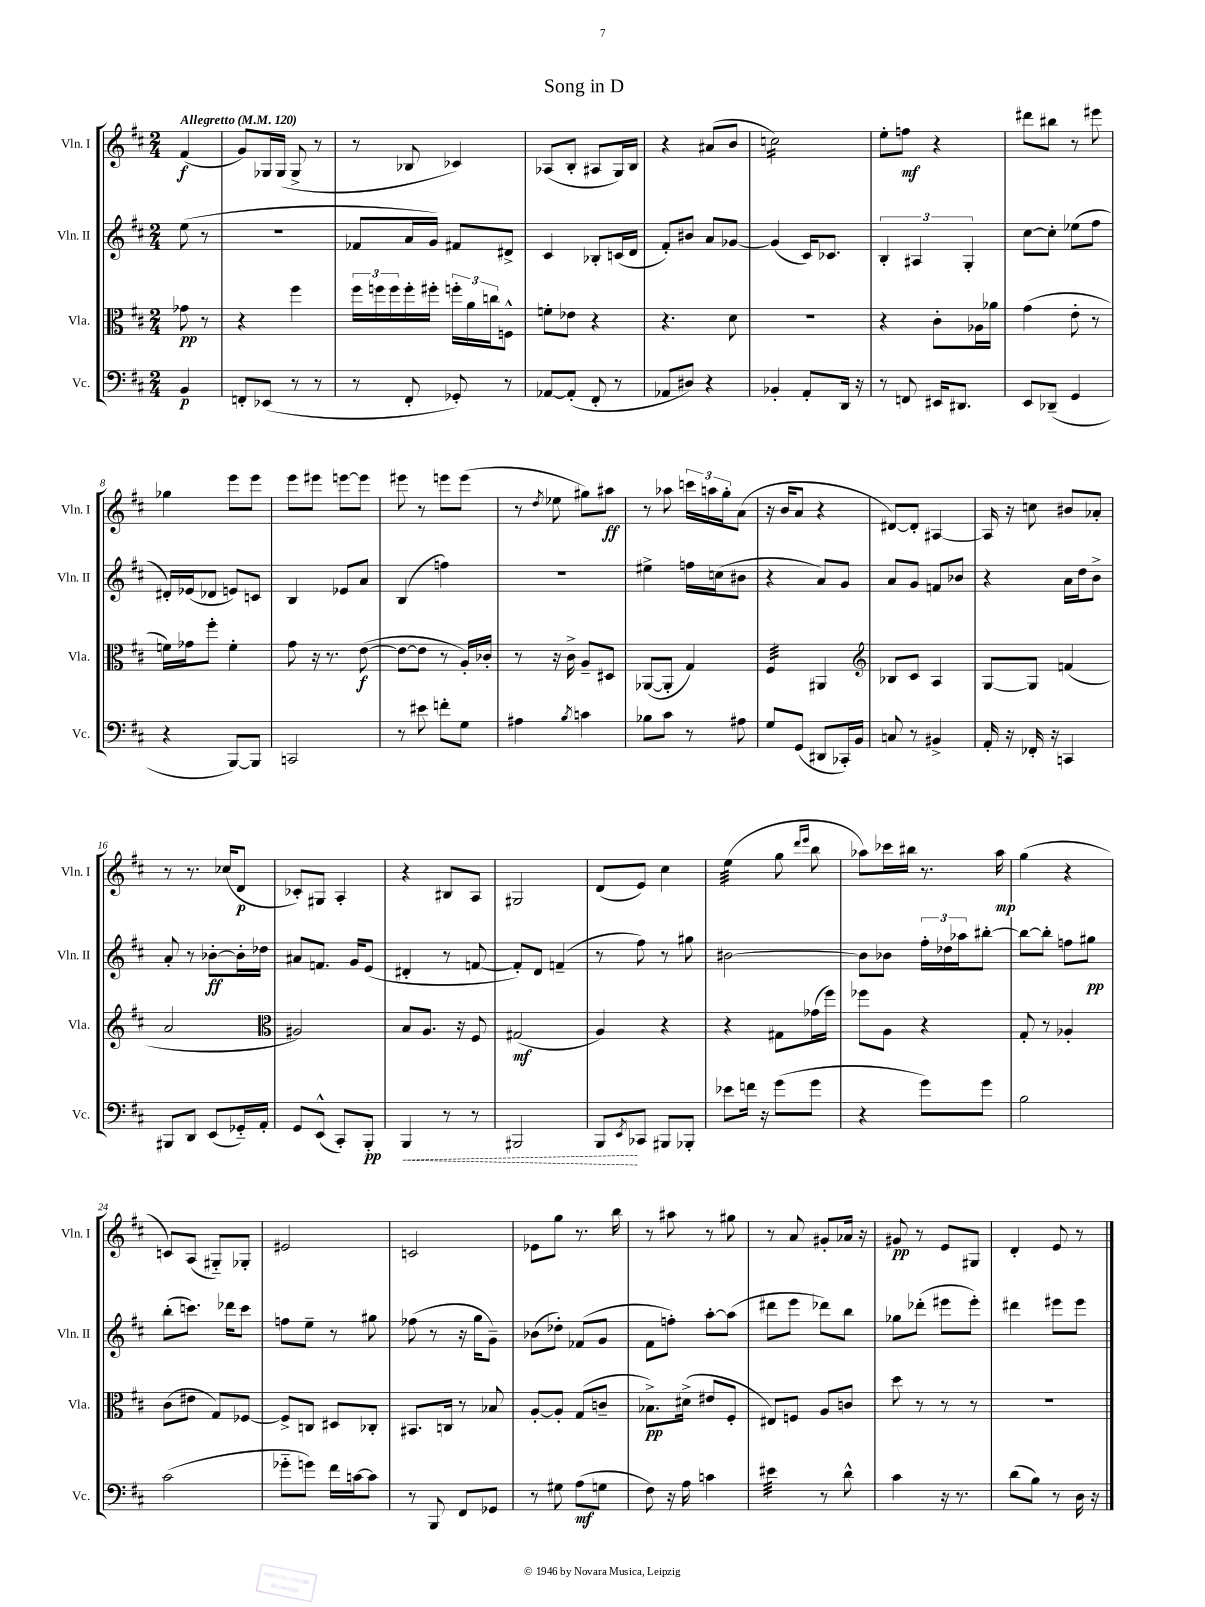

**kern	**kern	**kern	**kern
*staff4	*staff3	*staff2	*staff1
*clefF4	*clefC3	*clefG2	*clefG2
*k[f#c#]	*k[f#c#]	*k[f#c#]	*k[f#c#]
*M2/4	*M2/4	*M2/4	*M2/4
*MM120	*MM120	*MM120	*MM120
4BB/	8g-\	(8ee\	(4f#/
.	8r	8r	.
=	=	=	=
8FF'/L	4r	2r	8g/L)
(8EE-/J	.	.	16G-/L
.	.	.	(16G-/JJ
8r	4ff#\	.	8G-^/
8r	.	.	8r
=	=	=	=
8r	24ff#\LL	8f-/L	8r
.	24ff\	.	.
.	24ff\	.	.
8FF#'/	16ff'\	16a/L	8B-/
.	16ff#'\JJ	16g/JJ)	.
8GG-'/)	24ff'\LL	8f#/L	4c-/)
.	24a\	.	.
.	24cc\J	.	.
8r	8F^^\J	8d#^/J	.
=	=	=	=
[8AA-/L	8f'\L	4c#/	(8A-/L
(8AA-'/]J	8e-\J	.	8B'/J
8FF#'/	4r	8B-'/L	8A#/L
8r	.	(16c/L	16G/L)
.	.	16d/JJ	16B/JJ
=	=	=	=
8AA-/L	4.r	8f#'/L)	4r
8D#/J)	.	8b#/J	.
4r	.	8a/L	(8a#/L
.	8d\	[8g-/J	8b/J
=	=	=	=
4BB-'/	2r	(4g-/]	2cc\)
8AA'/L	.	16c#/LK)	.
.	.	8.c-/J	.
16DD/Jk	.	.	.
16r	.	.	.
=	=	=	=
8r	4r	6B'/	8ee'\L
8FF/	.	.	8ff\J
.	.	6A#/	.
16EE#/LK	8c#'\L	.	4r
8.DD#/J	.	.	.
.	.	6G'/	.
.	16A-\L	.	.
.	16a-\JJ	.	.
=	=	=	=
8EE/L	(4g\	[8cc#\L	8ddd#\L
(8DD-~/J	.	8cc#'\]J	8bb#\J
4GG/	8e'\	(8ee-\L	8r
.	8r	8ff#\J	8eee#\
=	=	=	=
4r	16f\LL)	16d#'/LL)	4gg-\
.	16g-\J	(16e-/J	.
.	8ff#'\J	8d-/J	.
[8BBB/L)	4f'\	8e/L)	8eee\L
8BBB/]J	.	8c/J	8eee\J
=	=	=	=
2CC/	8g\	4B/	8eee\L
.	16r	.	8eee#\J
.	8.r	.	.
.	.	8e-/L	[8eee\L
.	([8e\	8a/J	8eee\]J
=	=	=	=
8r	8e\_L	(4B/	8eee#\
8e#\	8e\]J	.	8r
8f'\L	8r	4ff\)	8eee\L
8G\J	16A'/LL)	.	(8eee\J
.	16c-'/JJ	.	.
=	=	=	=
4A#\	8r	2r	8r
.	.	.	8qdd/
.	16r	.	8ee-\
.	16c#^\	.	.
8qB/	.	.	.
4c\	8A~/L	.	8gg#\L)
.	8D#/J	.	8aa#\J
=	=	=	=
8B-\L	([8AA-/L	4ee#^\	8r
8c#\J	8AA-'/]J	.	8aa-\
8r	4G/)	16ff\LL	24ccc\LL
.	.	.	24aa\
.	.	(16cc\J	.
.	.	.	24gg'\J
8A#\	.	8b#\J	(8a\J
=	=	=	=
8G/L	4F#/	4r	16r
.	.	.	16b/LK
(8GG/J	.	.	8a/J
8DD#/L	4AA#/	8a/L)	4r
16CC-'/L)	.	8g/J	.
16BB/JJ	.	.	.
=	=	=	=
*	*clefG2	*	*
8C/	8B-/L	8a/L	[8d#/L)
8r	8c#/J	8g/J	8d#'/]J
4BB#^/	4A/	8f/L	[4A#/
.	.	8b-/J	.
=	=	=	=
16AA'/	[8G/L	4r	16A#/]
16r	.	.	16r
16FF-'/	8G/]J	.	8cc\
16r	.	.	.
4CC/	(4f/	16a\LL	8b#/L
.	.	16dd\J	.
.	.	8b^\J	8a-'/J
=	=	=	=
8BBB#/L	2a/	8a'/	8r
8DD/J	.	8r	8.r
(8EE/L	.	[8b-'\L	.
.	.	.	(16cc-/LK
16GG-'~/L)	.	16b-'\]L	8d/J
16AA'/JJ	.	16dd-\JJ	.
=	=	=	=
*	*clefC3	*	*
8GG/L	2A#/)	8a#/L	8c-'/L)
(8EE^^/J	.	8.f/J	8G#/J
8CC#'/L)	.	.	4A'/
.	.	16g/LK	.
8BBB'/J	.	(8e/J	.
=	=	=	=
4BBB/	8B/L	4d#'/	4r
.	8.A/J	.	.
8r	.	8r	8B#/L
.	16r	.	.
8r	8F#/	[8f/	8A/J
=	=	=	=
2BBB#/	(2G#/	8f'/]L)	2G#/
.	.	8d/J	.
.	.	(4f~/	.
=	=	=	=
8BBB/L	4A/)	8r	(8d/L
8qEE/	.	.	.
8CC-/J	.	8ff#\)	8e/J)
8BBB#/L	4r	8r	4cc#\
8BBB-'/J	.	8gg#\	.
=	=	=	=
8e-\L	4r	[2b#\	(4ee\
16f\Jk	.	.	.
16r	.	.	.
(8g\L	8G#\L	.	8gg\
.	.	.	16qqddd/LL
.	.	.	16qqeee/JJ
8g\J	(16g-\L	.	8bb\
.	16ff#\JJ)	.	.
=	=	=	=
4r	8ff-\L	8b#\]L	8aa-\L)
.	8A\J	8b-\J	16ccc-\L
.	.	.	16bb#\JJ
8g\L)	4r	24ff#'\LL	8.r
.	.	24dd-\	.
.	.	24aa-\J	.
8g\J	.	[8bb#'\J	.
.	.	.	16aa-\
=	=	=	=
2B\	8G'/	8bb#\_L	(4gg\
.	8r	8bb#'\]J	.
.	4A-'/	8ff\L	4r
.	.	8gg#\J	.
=	=	=	=
(2c#\	(8c#\L	(8bb'\L	8c/L)
.	8e#\J	8.ccc\J)	(8A/J
.	8G/L)	.	8G#'~/L)
.	.	16ddd-\LK	.
.	[8F-/J	8ccc\J	8G-'/J
=	=	=	=
8g-'~\L	8F-^/]L	8ff\L	2e#/
8g\J)	8C/J	8ee~\J	.
16f#\LL	8D#/L	8r	.
[16c\J	.	.	.
8c\]J	8C-'/J	8gg#\	.
=	=	=	=
8r	8.BB#/L	(8ff-\	2c/
8BBB/	.	8r	.
.	16C/Jk	.	.
8FF#/L	8r	16r	.
.	.	16gg\LK	.
8GG-/J	8B-/	8g~\J)	.
=	=	=	=
8r	[8A'/L	(8b-\L	8e-\L
8G#\	8A'/]J	8dd-'\J)	8gg\J
(8A\L	(8G/L	(8f-/L	8.r
8G\J	8c~/J	8g/J	.
.	.	.	16bb\
=	=	=	=
8F#\)	8.B-^\L)	8f#\L	8r
16r	.	8ff'\J)	8aa#\
16A\	(16d#^\Jk	.	.
4c\	8e#/L	[8aa'\L	8r
.	8F#'/J	(8aa\]J	8gg#\
=	=	=	=
4e#\	8E#/L)	8ddd#\L	8r
.	8F/J	8eee\J	8a/
8r	8A/L	8ddd-\L)	8g#'/L
8d^^\	8c/J	8bb\J	16a-/Jk
.	.	.	16r
=	=	=	=
4c#\	8dd\	8gg-\L	8g#/
.	8r	(8ddd-'\J	8r
16r	8r	8eee#\L	8e/L
8.r	.	.	.
.	8r	8eee#'\J)	8G#/J
=	=	=	=
(8d\L	2r	4ddd#\	4d'/
8B\J)	.	.	.
8r	.	8eee#\L	8e/
16D\	.	8eee#\J	8r
16r	.	.	.
==	==	==	==
*-	*-	*-	*-
